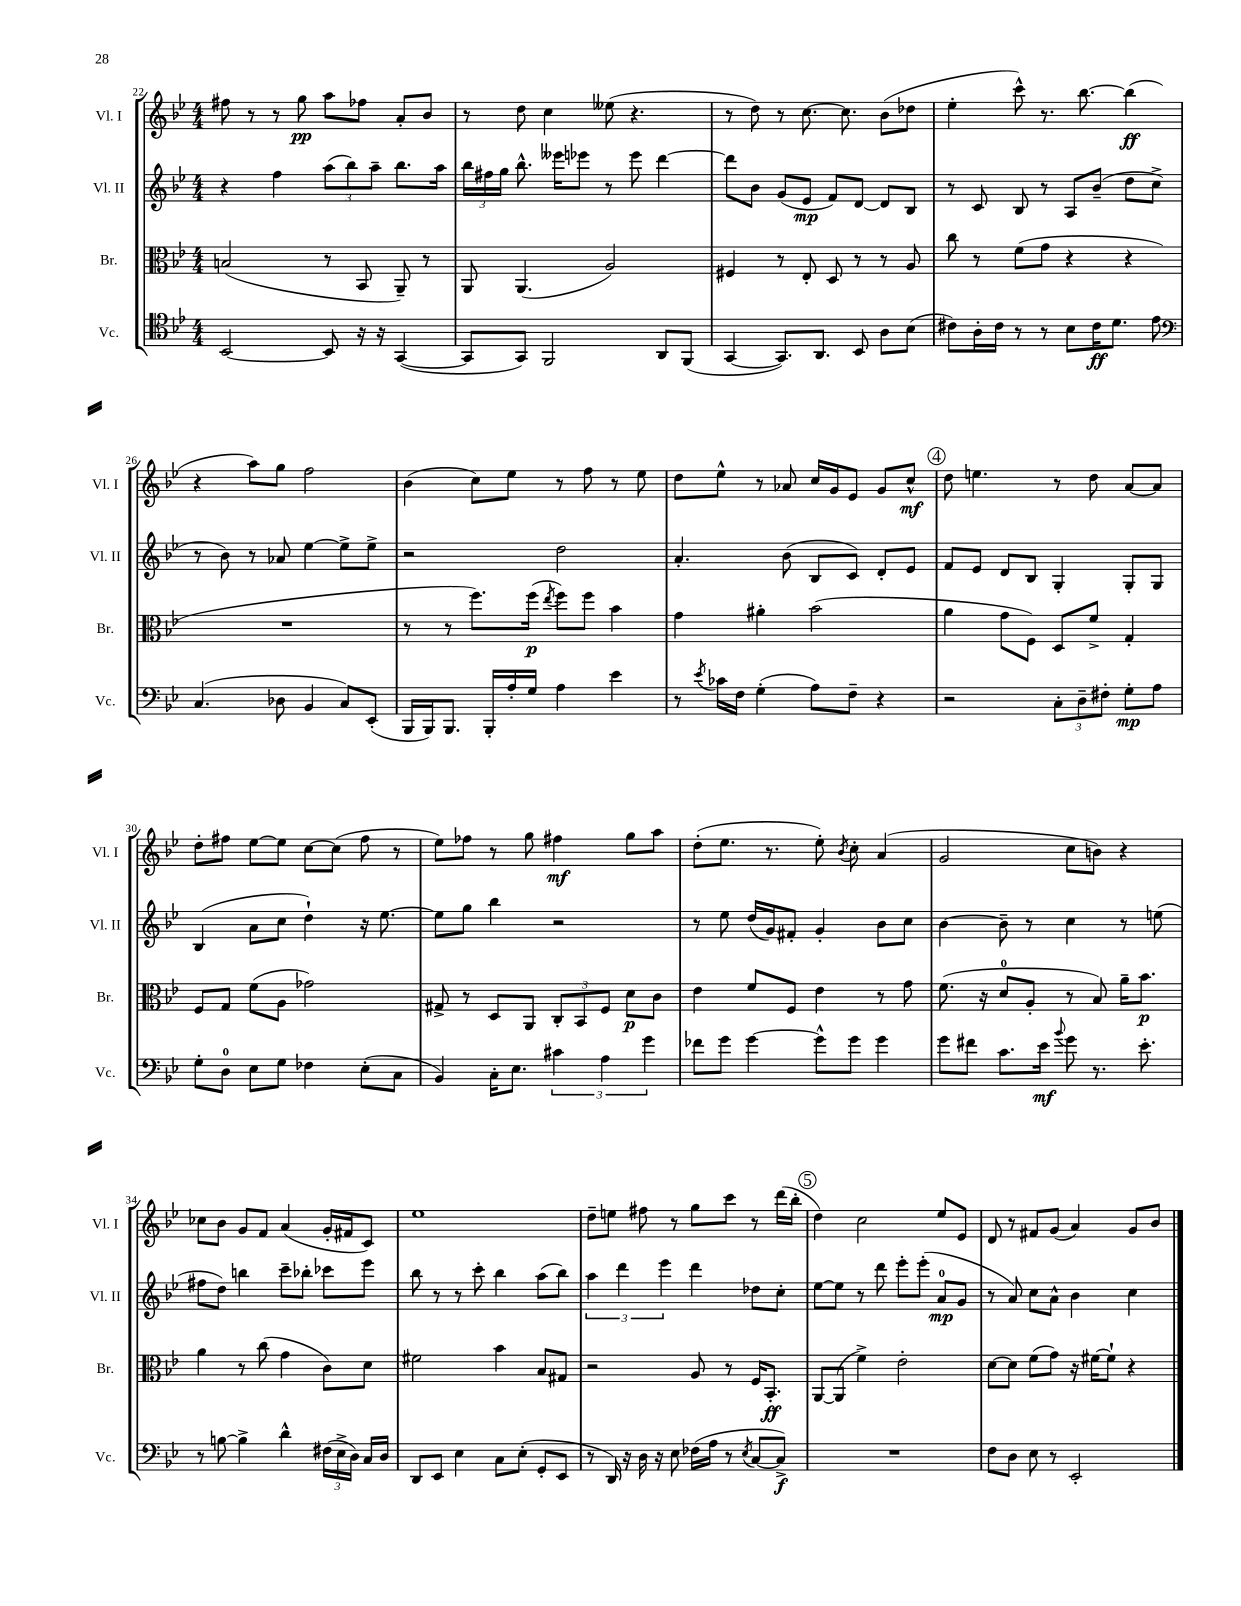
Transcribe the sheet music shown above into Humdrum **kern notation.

**kern	**dynam	**kern	**dynam	**kern	**dynam	**kern	**dynam
*part4	*part4	*part3	*part3	*part2	*part2	*part1	*part1
*staff4	*staff4	*staff3	*staff3	*staff2	*staff2	*staff1	*staff1
*I"Vc.	*	*I"Br.	*	*I"Vl. II	*	*I"Vl. I	*
*I'Vc.	*	*I'Br.	*	*I'Vl. II	*	*I'Vl. I	*
*clefC4	*	*clefC3	*	*clefG2	*	*clefG2	*
*k[b-e-]	*	*k[b-e-]	*	*k[b-e-]	*	*k[b-e-]	*
*M4/4	*	*M4/4	*	*M4/4	*	*M4/4	*
=22	=22	=22	=22	=22	=22	=22	=22
[2BB-/	.	(2Bn/	.	4r	.	8ff#X\	.
.	.	.	.	.	.	8r	.
.	.	.	.	4ff\	.	8r	.
.	.	.	.	.	.	8gg\	pp
8BB-/]	.	8r	.	(12aa\L	.	8aa\L	.
.	.	.	.	12bb-\)	.	.	.
16r	.	8BB-/	.	.	.	8ff-X\J	.
.	.	.	.	12aa~\J	.	.	.
16r	.	.	.	.	.	.	.
([4GG/	.	8AA~/)	.	8.bb-\L	.	8a'/L	.
.	.	8r	.	.	.	8b-/J	.
.	.	.	.	16aa\Jk	.	.	.
=23	=23	=23	=23	=23	=23	=23	=23
8GG/L]	.	8AA/	.	24bb-\LL	.	8r	.
.	.	.	.	24ff#X\	.	.	.
.	.	.	.	24gg\JJ	.	.	.
8GG/J)	.	(4.AA/	.	8.bb-^^\	.	8dd\	.
2FF/	.	.	.	.	.	4cc\	.
.	.	.	.	16eee--X\KL	.	.	.
.	.	.	.	8eee-X\J	.	.	.
.	.	2A/)	.	8r	.	(8ee--X\	.
.	.	.	.	8eee-\	.	4.r	.
8AA/L	.	.	.	[4ddd\	.	.	.
(8FF/J	.	.	.	.	.	.	.
=24	=24	=24	=24	=24	=24	=24	=24
[4GG/	.	4F#X/	.	8ddd\L]	.	8r	.
.	.	.	.	8b-\J	.	8dd\)	.
8.GG/L])	.	8r	.	(8g/L	.	8r	.
.	.	8E-'/	.	8e-/J	mp	[8.cc\	.
8.AA/J	.	.	.	.	.	.	.
.	.	8D/	.	8f/L)	.	.	.
.	.	.	.	.	.	8.cc\]	.
8BB-/	.	8r	.	[8d/J	.	.	.
8A\L	.	8r	.	8d/L]	.	(8b-\L	.
(8B-\J	.	8A/	.	8B-/J	.	8dd-X\J	.
=25	=25	=25	=25	=25	=25	=25	=25
8c#X\L)	.	8cc\	.	8r	.	4ee-'\	.
16A'\L	.	8r	.	8c/	.	.	.
16c#\JJ	.	.	.	.	.	.	.
8r	.	(8f\L	.	8B-/	.	8ccc^^\)	.
8r	.	8g\J	.	8r	.	8.r	.
8B-\L	.	4r	.	8A/L	.	.	.
.	.	.	.	.	.	[8.bb-\	.
16c#\K	ff	.	.	(8b-~/J	.	.	.
8.d\J	.	.	.	.	.	.	.
.	.	4r	.	8dd\L	.	(4bb-\]	ff
8e-\	.	.	.	8cc^\J	.	.	.
!!LO:LB:g=z
=26	=26	=26	=26	=26	=26	=26	=26
*clefF4	*	*	*	*	*	*	*
(4.C/	.	1r	.	8r	.	4r	.
.	.	.	.	8b-\)	.	.	.
.	.	.	.	8r	.	8aa\L)	.
8D-X\	.	.	.	8a-X/	.	8gg\J	.
4BB-/	.	.	.	[4ee-\	.	2ff\	.
8C/L)	.	.	.	8ee-^\L]	.	.	.
(8EE-'/J	.	.	.	8ee-^\J	.	.	.
=27	=27	=27	=27	=27	=27	=27	=27
16BBB-/LL	.	8r	.	2r	.	(4b-\	.
16BBB-/J)	.	.	.	.	.	.	.
8.BBB-/J	.	8r	.	.	.	.	.
.	.	8.ff\L)	.	.	.	8cc\L)	.
16BBB-'/LL	.	.	.	.	.	.	.
16A'/	.	.	.	.	.	8ee-\J	.
16G/JJ	.	(16ff\Jk	p	.	.	.	.
.	.	8qee-/	.	.	.	.	.
4A\	.	8ff\L)	.	2dd\	.	8r	.
.	.	8ff\J	.	.	.	8ff\	.
4e-\	.	4b-\	.	.	.	8r	.
.	.	.	.	.	.	8ee-\	.
=28	=28	=28	=28	=28	=28	=28	=28
8r	.	4g\	.	4.a'/	.	8dd\L	.
8qe-/	.	.	.	.	.	.	.
16c-X\LL	.	.	.	.	.	8ee-^^\J	.
16F\JJ	.	.	.	.	.	.	.
(4G'\	.	4a#X'\	.	.	.	8r	.
.	.	.	.	(8b-\	.	8a-X/	.
8A\L)	.	(2b-\	.	8B-/L	.	16cc/LL	.
.	.	.	.	.	.	16g/J	.
8F~\J	.	.	.	8c/J)	.	8e-/J	.
4r	.	.	.	8d'/L	.	8g/L	.
.	.	.	.	8e-/J	.	8cc^^/J	mf
!!LO:REH:place=s1:t=4
=29	=29	=29	=29	=29	=29	=29	=29
2r	.	4a\	.	8f/L	.	8dd\	.
.	.	.	.	8e-/J	.	4.een\	.
.	.	8g\L	.	8d/L	.	.	.
.	.	8F\J)	.	8B-/J	.	.	.
12C'\L	.	8D/L	.	4G'/	.	8r	.
12D~\	.	.	.	.	.	.	.
.	.	8f^/J	.	.	.	8dd\	.
12F#X'\J	.	.	.	.	.	.	.
8G'\L	mp	4G'/	.	8G'/L	.	[8a/L	.
8A\J	.	.	.	8G/J	.	8a/J]	.
!!LO:LB:g=z
=30	=30	=30	=30	=30	=30	=30	=30
8G'\L	.	8F/L	.	(4B-/	.	8dd'\L	.
8D\J	.	8G/J	.	.	.	8ff#X\J	.
8E-\L	.	(8f\L	.	8a\L	.	[8ee-\L	.
8G\J	.	8A\J	.	8cc\J	.	8ee-\J]	.
4F-X\	.	2g-X\)	.	4dd`\)	.	[8cc\L	.
.	.	.	.	.	.	(8cc\J]	.
(8E-'\L	.	.	.	16r	.	8ff#\	.
.	.	.	.	[8.ee-\	.	.	.
8C\J	.	.	.	.	.	8r	.
=31	=31	=31	=31	=31	=31	=31	=31
4BB-/)	.	8G#X^/	.	8ee-\L]	.	8ee-\L)	.
.	.	8r	.	8gg\J	.	8ff-X\J	.
16C'\KL	.	8D/L	.	4bb-\	.	8r	.
8.E-\J	.	.	.	.	.	.	.
.	.	8AA/J	.	.	.	8gg\	.
6c#X\	.	12C'/L	.	2r	.	4ff#X\	mf
.	.	12BB-/	.	.	.	.	.
6A\	.	12F/J	.	.	.	.	.
.	.	8d\L	p	.	.	8gg\L	.
6g\	.	.	.	.	.	.	.
.	.	8c\J	.	.	.	8aa\J	.
=32	=32	=32	=32	=32	=32	=32	=32
8f-X\L	.	4e-\	.	8r	.	(8dd'\L	.
8g\J	.	.	.	8ee-\	.	8.ee-\J	.
[4g\	.	8f/L	.	(16dd/LL	.	.	.
.	.	.	.	16g/J)	.	8.r	.
.	.	8F/J	.	8f#X'/J	.	.	.
8g^^\L]	.	4e-\	.	4g'/	.	8ee-'\)	.
.	.	.	.	.	.	8qb-/	.
8g\J	.	.	.	.	.	8cc'\	.
4g\	.	8r	.	8b-\L	.	(4a/	.
.	.	8g\	.	8cc\J	.	.	.
=33	=33	=33	=33	=33	=33	=33	=33
8g\L	.	(8.f\	.	[4b-\	.	2g/	.
8f#X\J	.	.	.	.	.	.	.
.	.	16r	.	.	.	.	.
8.c\L	.	8d/L	.	8b-~\]	.	.	.
.	.	8A'/J	.	8r	.	.	.
16e-\Jk	mf	.	.	.	.	.	.
8qqb-/	.	.	.	.	.	.	.
8g\	.	8r	.	4cc\	.	8cc\L	.
8.r	.	8B-/)	.	.	.	8bn\J)	.
.	.	16a~\KL	.	8r	.	4r	.
8.e-'\	.	8.b-\J	p	.	.	.	.
.	.	.	.	(8een\	.	.	.
!!LO:LB:g=z
=34	=34	=34	=34	=34	=34	=34	=34
8r	.	4a\	.	8ff#X\L	.	8cc-X\L	.
[8Bn\	.	.	.	8dd\J)	.	8b-\J	.
4B^\]	.	8r	.	4bbn\	.	8g/L	.
.	.	(8cc\	.	.	.	8f/J	.
4d^^\	.	4g\	.	8ccc~\L	.	(4a/	.
.	.	.	.	8bb-X'\J	.	.	.
(24F#X\LL	.	8c\L)	.	8ccc-X\L	.	16g'/LL	.
24E-^\	.	.	.	.	.	.	.
.	.	.	.	.	.	16f#X/J	.
24D\JJ)	.	.	.	.	.	.	.
16C/LL	.	8d\J	.	8eee-\J	.	8c/J)	.
16D/JJ	.	.	.	.	.	.	.
=35	=35	=35	=35	=35	=35	=35	=35
8DD/L	.	2f#X\	.	8bb-\	.	1ee-	.
8EE-/J	.	.	.	8r	.	.	.
4E-\	.	.	.	8r	.	.	.
.	.	.	.	8ccc'\	.	.	.
8C\L	.	4b-\	.	4bb-\	.	.	.
(8E-'\J	.	.	.	.	.	.	.
8GG'/L	.	8B-/L	.	(8aa\L	.	.	.
8EE-/J	.	8G#X/J	.	8bb-\J)	.	.	.
=36	=36	=36	=36	=36	=36	=36	=36
8r	.	2r	.	6aa\	.	8dd~\L	.
16DD/)	.	.	.	.	.	8een\J	.
.	.	.	.	6ddd\	.	.	.
16r	.	.	.	.	.	.	.
16D\	.	.	.	.	.	8ff#X\	.
16r	.	.	.	.	.	.	.
.	.	.	.	6eee-\	.	.	.
8E-\	.	.	.	.	.	8r	.
(16F-X\LL	.	8A/	.	4ddd\	.	8gg\L	.
16A\JJ	.	.	.	.	.	.	.
8r	.	8r	.	.	.	8ccc\J	.
8qE-/	.	.	.	.	.	.	.
[8C/L	.	16F/KL	.	8dd-X\L	.	8r	.
.	.	8.BB-'/J	ff	.	.	.	.
8C^/J])	f	.	.	8cc'\J	.	(16ddd\LL	.
.	.	.	.	.	.	16bb-'\JJ	.
!!LO:REH:place=s1:t=5
=37	=37	=37	=37	=37	=37	=37	=37
1r	.	[8AA/L	.	[8ee-\L	.	4dd\)	.
.	.	(8AA/J]	.	8ee-\J]	.	.	.
.	.	4f^\)	.	8r	.	2cc\	.
.	.	.	.	8ddd\	.	.	.
.	.	2e-'\	.	8eee-'\L	.	.	.
.	.	.	.	(8eee-'\J	.	.	.
.	.	.	.	8a/L	mp	8ee-/L	.
.	.	.	.	8g/J	.	8e-/J	.
=38	=38	=38	=38	=38	=38	=38	=38
8F\L	.	[8d\L	.	8r	.	8d/	.
8D\J	.	8d\J]	.	8a/)	.	8r	.
8E-\	.	(8f\L	.	8cc\L	.	8f#X/L	.
8r	.	8g\J)	.	8a^^\J	.	(8g/J	.
2EE-'/	.	16r	.	4b-\	.	4a/)	.
.	.	[16f#X\KL	.	.	.	.	.
.	.	8f#`\J]	.	.	.	.	.
.	.	4r	.	4cc\	.	8g/L	.
.	.	.	.	.	.	8b-/J	.
==	==	==	==	==	==	==	==
*-	*-	*-	*-	*-	*-	*-	*-
